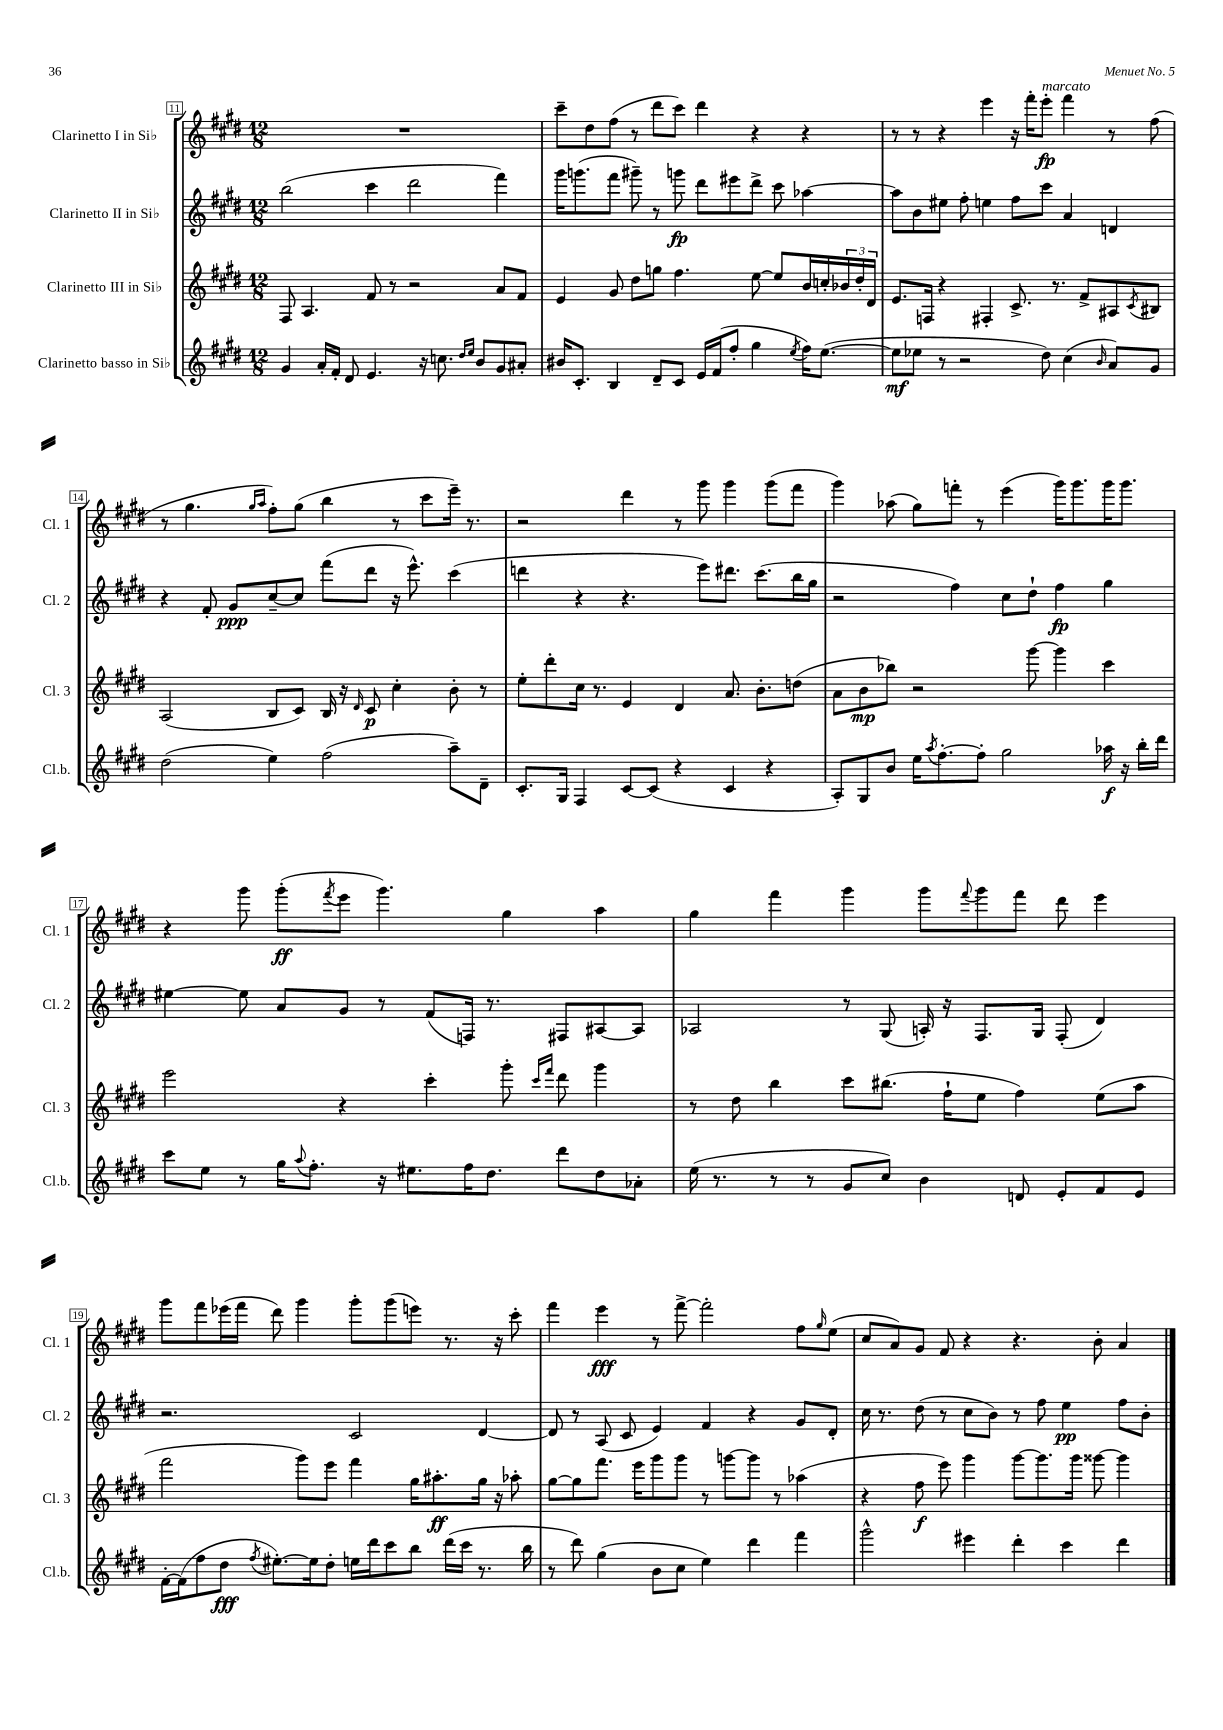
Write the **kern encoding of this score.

**kern	**kern	**kern	**kern
*staff4	*staff3	*staff2	*staff1
*clefG2	*clefG2	*clefG2	*clefG2
*k[f#c#g#d#]	*k[f#c#g#d#]	*k[f#c#g#d#]	*k[f#c#g#d#]
*M12/8	*M12/8	*M12/8	*M12/8
4g#	8F#	(2bb	1.r
.	4.A	.	.
16a'	.	.	.
16f#'	.	.	.
8d#	.	.	.
4.e	8f#	4ccc#	.
.	8r	.	.
.	2r	2ddd#	.
16r	.	.	.
8.cc	.	.	.
16qqdd#	.	.	.
16qqee	.	.	.
8b	.	.	.
8g#	8a	4fff#)	.
8a#'	8f#	.	.
=	=	=	=
16b#	4e	16ggg#	8ccc#~
8.c#'	.	(8.ggg	.
.	.	.	8dd#
4B	8g#	8fff#	(8ff#
.	8dd#	8ggg#~)	8r
8d#~	8gg	8r	8ddd#
8c#	4.ff#	8ggg	8ccc#)
16e	.	8ddd#	4ddd#
(16f#	.	.	.
8ff#'	.	8eee#	.
4gg#	[8ee	8ddd#^	4r
.	8ee]	8ccc#	.
8qee	.	.	.
16ff#)	16b	[4aa-	4r
([8.ee	16cc'	.	.
.	24b-	.	.
.	24dd#'	.	.
.	24d#	.	.
=	=	=	=
8ee]	8.e	8aa-]	8r
8ee-	.	8b	8r
.	16F	.	.
8r	4r	8ee#	4r
2r	.	8ff#'	.
.	4F#'	4ee	4eee
.	8.c#^	8ff#	16r
.	.	.	16fff#'
8dd#)	.	8ccc#	8eee'
.	8.r	.	.
(4cc#	.	4a	4fff#
.	8f#^	.	.
16qqb	.	.	.
8a)	8A#	4d	8r
.	8qc#	.	.
8g#	8B#	.	(8ff#
=	=	=	=
(2dd#	(2A	4r	8r
.	.	.	4.gg#
.	.	8f#'	.
.	.	8g#	.
.	.	.	16qqgg#
.	.	.	16qqaa
4ee)	8B	[8cc#~	8ff#')
.	8c#)	8cc#]	(8gg#
(2ff#	16B	(8fff#	4bb
.	16r	.	.
.	16qqd#	.	.
.	8c#	8ddd#	.
.	4cc#'	16r	8r
.	.	8.eee^^)	.
.	.	.	8ccc#
8aa~)	8b'	(4ccc#	16eee~)
.	.	.	8.r
8d#~	8r	.	.
=	=	=	=
8.c#'	8ee'	4ddd	2r
.	8ddd#'	.	.
16G#	.	.	.
4F#	16cc#	4r	.
.	8.r	.	.
[8c#	4e	4.r	4ddd#
(8c#]	.	.	.
4r	4d#	.	8r
.	.	8eee)	8ggg#
4c#	8.a	8.ddd#	4ggg#
.	8.b'	(8.ccc#	.
4r	.	.	(8ggg#
.	(8dd	16bb	8fff#
.	.	16gg#	.
=	=	=	=
8A')	8a	2r	4ggg#)
8G#	8b	.	.
8b	8bb-)	.	(8aa-
16ee	2r	.	8gg#)
8qaa	.	.	.
[8.ff#'	.	.	.
.	.	4ff#)	8fff'
8ff#']	.	.	8r
2gg#	.	8cc#	(4eee
.	[8ggg#	8dd#`	.
.	4ggg#]	4ff#	16ggg#)
.	.	.	8.ggg#
16aa-	4ccc#	4gg#	16ggg#
16r	.	.	8.ggg#
16bb'	.	.	.
16ddd#	.	.	.
=	=	=	=
8ccc#	2eee	[4ee#	4r
8ee	.	.	.
8r	.	8ee#]	8ggg#
16gg#	.	8a	(8ggg#'
8qqaa	.	.	.
8.ff#'	.	.	.
.	.	.	8qfff#
.	4r	8g#	8eee
16r	.	8r	4.ggg#)
8.ee#	.	.	.
.	4ccc#'	(8f#	.
16ff#	.	16F)	.
8.dd#	.	8.r	.
.	8ggg#'	.	4gg#
.	16qqccc#	.	.
.	16qqfff#	.	.
8ddd#	8ddd#	8F#	.
8dd#	4ggg#	[8A#	4aa
8a-'	.	8A#]	.
=	=	=	=
(16ee	8r	2A-	4gg#
8.r	.	.	.
.	8dd#	.	.
8r	4bb	.	4fff#
8r	.	.	.
8g#	8ccc#	8r	4ggg#
8cc#)	(8.bb#	(8G#	.
4b	.	16A')	8ggg#
.	16ff#`	16r	.
.	.	.	8qqfff#
.	8ee	8.F#	8ggg#
8d	4ff#)	.	8fff#
.	.	16G#	.
8e'	.	(8F#'	8ddd#
8f#	(8ee	4d#)	4eee
8e	8aa	.	.
=	=	=	=
[16f#'	2fff#	2.r	8ggg#
(16f#]	.	.	.
8ff#	.	.	8fff#
8dd#	.	.	(16eee-
.	.	.	16fff#
8qff#	.	.	.
[8.ee#')	.	.	8ddd#)
.	8ggg#)	.	4ggg#
16ee#]	.	.	.
8dd#'	8eee	.	.
16ee	4fff#	2c#	8ggg#'
16ddd#	.	.	.
8ccc#	.	.	(8ggg#
8bb	16gg#	.	8eee)
.	8.aa#'	.	.
(16ddd#	.	.	8.r
16ccc#	.	.	.
8.r	16gg#	[4d#	.
.	16r	.	16r
.	8aa-'	.	8ccc#'
16bb	.	.	.
=	=	=	=
8r	[8gg#	8d#]	4fff#
8ddd#)	8gg#]	8r	.
(4gg#	8.fff#	(8A	4eee
.	.	8c#	.
.	16eee	.	.
8b	8ggg#	4e)	8r
8cc#	8ggg#	.	[8fff#^
4ee)	8r	4f#	2fff#']
.	[8ggg	.	.
4ddd#	8ggg]	4r	.
.	8r	.	.
4fff#	(4aa-	8g#	8ff#
.	.	.	16qqgg#
.	.	8d#'	(8ee
=	=	=	=
2ggg#^^	4r	16cc#	8cc#
.	.	8.r	.
.	.	.	8a)
.	8ff#	(8dd#	8g#
.	8eee)	8r	8f#
4eee#	4ggg#	8cc#	4r
.	.	8b)	.
4ddd#'	[8ggg#	8r	4.r
.	8.ggg#]	8ff#	.
4ccc#	.	4ee	.
.	16ggg#	.	.
.	[8ggg##	.	8b'
4ddd#	4ggg##]	8ff#	4a
.	.	8b'	.
==	==	==	==
*-	*-	*-	*-
